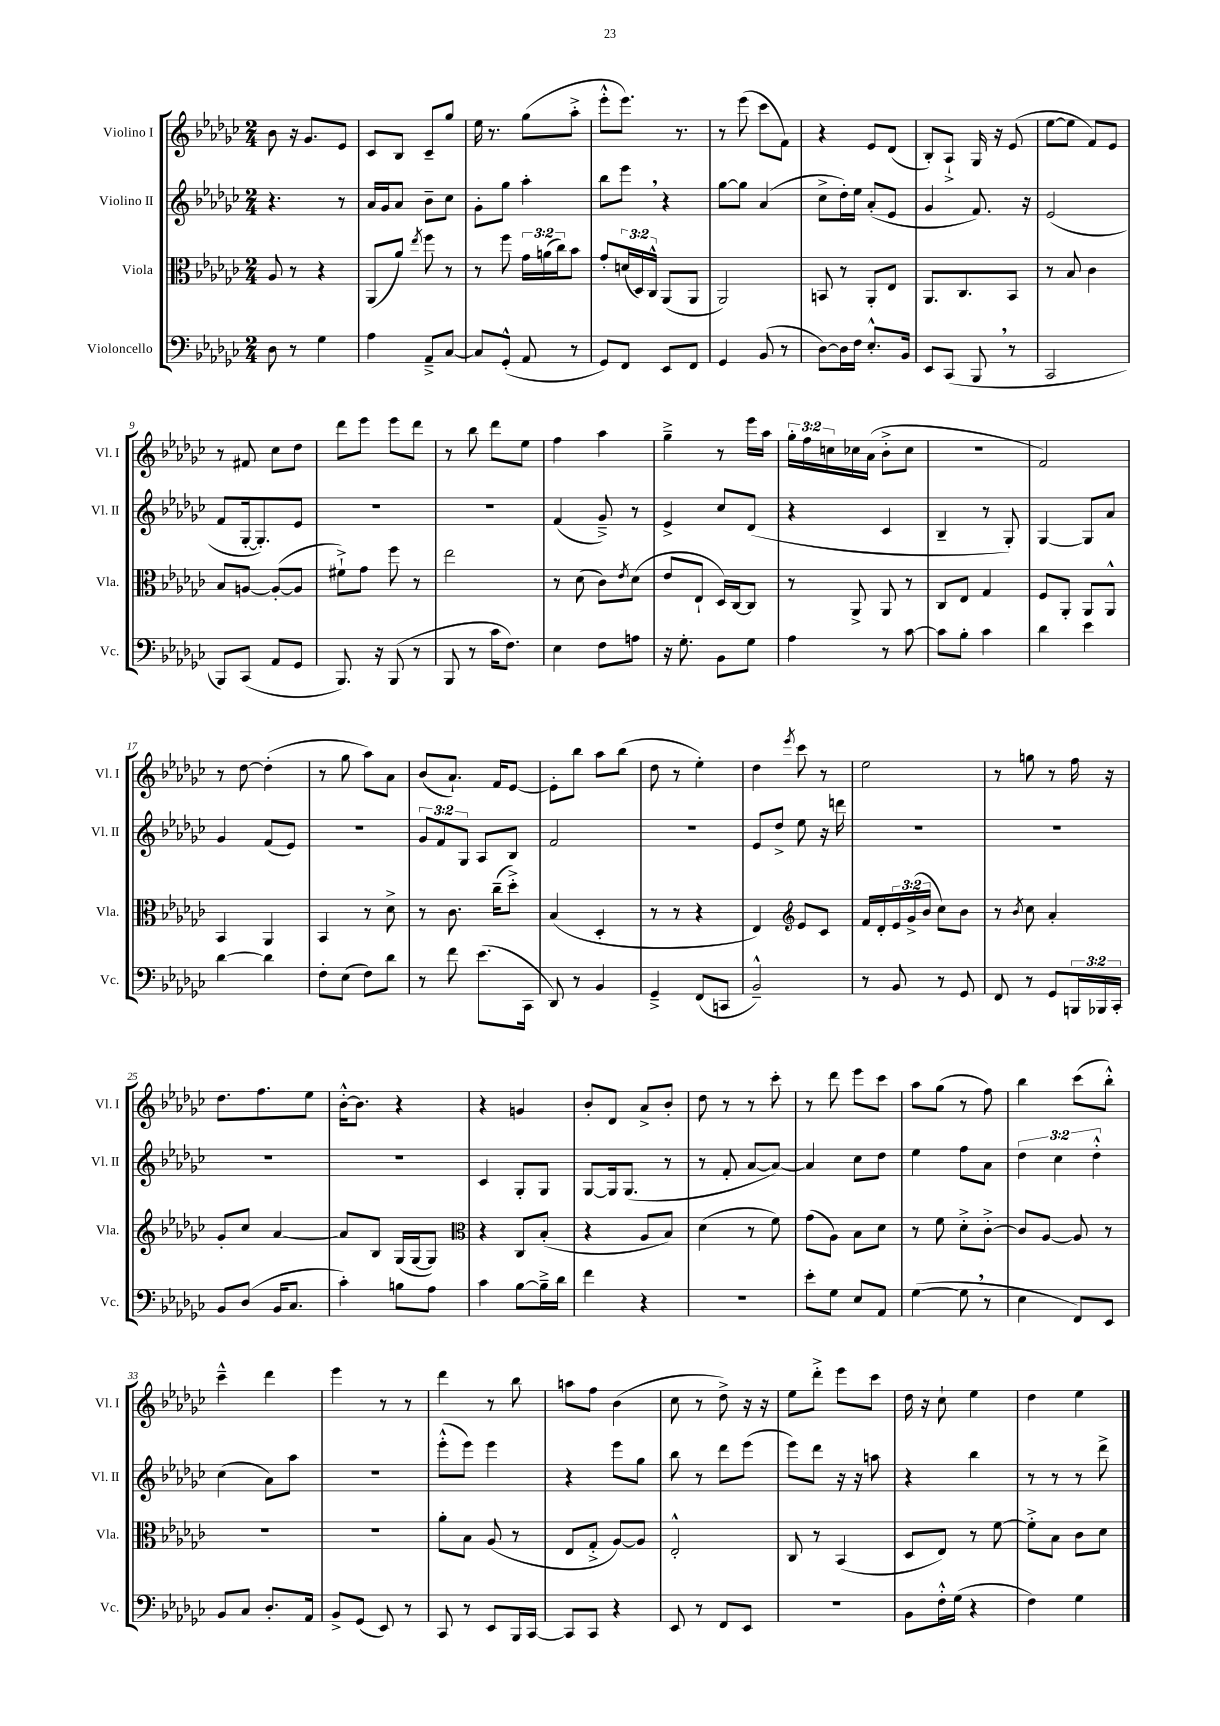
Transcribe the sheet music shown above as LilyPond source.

<<
\new StaffGroup <<
\new Staff = "s0" \with { instrumentName = "Violino I" shortInstrumentName = "Vl. I" } {
    \clef treble \key ges \major \numericTimeSignature \time 2/4 \override Staff.TupletNumber.text = #tuplet-number::calc-fraction-text
    bes'8 r16 ges'8. ees'8 |
    ces'8 bes8 ces'8-- ges''8 |
    ees''16 r8. ges''8( aes''8-.-> |
    ees'''8-.-^ ees'''8.) r8. |
    r8 ees'''8( ces'''8 f'8) |
    r4 ees'8 des'8( |
    bes8-.) aes8-!-> ges16 r16 ees'8( |
    ees''8~ ees''8 f'8) ees'8 |
    r8 fis'8 ces''8 des''8 |
    des'''8 ees'''8 ees'''8 des'''8 |
    r8 bes''8 des'''8 ees''8 |
    f''4 aes''4 |
    ges''4---> r8 ees'''16 aes''16 |
    \tuplet 3/2 { ges''16-. f''16 c''16 } ces''16 aes'16( bes'8-.-> ces''8 |
    R2 |
    f'2) |
    r8 des''8~ des''4-.( |
    r8 ges''8 aes''8) aes'8 |
    bes'8( aes'8.-!) f'16 ees'8~ |
    ees'8-. bes''8 aes''8 bes''8( |
    des''8 r8 ees''4-.) |
    des''4 \acciaccatura { ees'''8 } ces'''8 r8 |
    ees''2 |
    r8 g''8 r8 f''16 r16 |
    des''8. f''8. ees''8 |
    bes'16~-.-^ bes'8. r4 |
    r4 g'4 |
    bes'8-. des'8 aes'8-> bes'8-. |
    des''8 r8 r8 ces'''8-. |
    r8 des'''8 ees'''8 ces'''8 |
    aes''8 ges''8( r8 f''8) |
    bes''4 ces'''8( bes''8-.-^) |
    ces'''4---^ des'''4 |
    ees'''4 r8 r8 |
    des'''4 r8 bes''8 |
    a''8 f''8 bes'4( |
    ces''8 r8 des''8->) r16 r16 |
    ees''8 des'''8-.-> ees'''8 ces'''8 |
    des''16 r16 ces''8-! ees''4 |
    des''4 ees''4 \bar "|." |
}
\new Staff = "s1" \with { instrumentName = "Violino II" shortInstrumentName = "Vl. II" } {
    \clef treble \key ges \major \numericTimeSignature \time 2/4 \override Staff.TupletNumber.text = #tuplet-number::calc-fraction-text
    r4. r8 |
    aes'16 ges'16 aes'8 bes'8-- ces''8 |
    ges'8-. ges''8 aes''4-. |
    bes''8 ees'''8 \breathe r4 |
    ges''8~ ges''8 aes'4( |
    ces''8-> des''16-.) ees''16 aes'8-.( ees'8 |
    ges'4 f'8.) r16 |
    ees'2( |
    f'8 ges16~-. ges8.-.) ees'8 |
    R2 |
    R2 |
    f'4( ges'8--->) r8 |
    ees'4-> ces''8 des'8( |
    r4 ces'4 |
    bes4-- r8 ges8-.) |
    ges4~ ges8 aes'8 |
    ges'4 f'8( ees'8) |
    R2 |
    \tuplet 3/2 { ges'8 f'8 ges8 } aes8 bes8 |
    f'2 |
    r2 |
    ees'8 des''8-> ees''8 r16 d'''16 |
    R2 |
    R2 |
    R2 |
    R2 |
    ces'4 ges8-. ges8 |
    ges8~ ges16 ges8.( r8 |
    r8 f'8-. aes'8~ aes'8~) |
    aes'4 ces''8 des''8 |
    ees''4 f''8 aes'8 |
    \tuplet 3/2 { des''4 ces''4 des''4-.-^ } |
    ces''4( aes'8) aes''8 |
    R2 |
    ees'''8-.-^( ees'''8) ees'''4 |
    r4 ees'''8 ges''8 |
    bes''8 r8 des'''8 ees'''8( |
    ees'''8) des'''8 r16 r16 a''8 |
    r4 bes''4 |
    r8 r8 r8 des'''8-> \bar "|." |
}
\new Staff = "s2" \with { instrumentName = "Viola" shortInstrumentName = "Vla." } {
    \clef alto \key ges \major \numericTimeSignature \time 2/4 \override Staff.TupletNumber.text = #tuplet-number::calc-fraction-text
    aes8 r8 r4 |
    aes,8( aes'8) \acciaccatura { ees''8 } f''8 r8 |
    r8 f''8 \tuplet 3/2 { ges'16 a'16( ces''16) } bes'8 |
    ges'8-. \tuplet 3/2 { d'16( des16) ces16-^ } aes,8( aes,8 |
    aes,2) |
    b,8 r8 aes,8-. ees8 |
    aes,8. ces8. bes,8 |
    r8 bes8 ces'4 |
    bes8 a8~ a8~-.( a8 |
    fis'8-!->) ges'8 f''8 r8 |
    ees''2 |
    r8 des'8( ces'8) \acciaccatura { ees'8 } des'8( |
    ees'8 ees8-! des16) ces16~ ces8 |
    r8 aes,8-> aes,8 r8 |
    ces8 ees8 ges4 |
    f8 aes,8-. aes,8 aes,8-^ |
    bes,4 aes,4 |
    bes,4 r8 des'8-> |
    r8 ces'8. ces''16--( des''8-.->) |
    bes4( des4-. |
    r8 r8 r4 |
    ees4) \clef treble ees'8 ces'8 |
    f'16 des'16-. \tuplet 3/2 { ees'16 ges'16->( bes'16 } ces''8) bes'8 |
    r8 \acciaccatura { bes'8 } ces''8 aes'4-. |
    ges'8-. ces''8 aes'4~ |
    aes'8 bes8 ges16( ges16~ ges8) |
    \clef alto r4 ces8 bes8-.( |
    r4 aes8 bes8) |
    des'4( r8 f'8) |
    ges'8( aes8) bes8 des'8 |
    r8 f'8 des'8-.-> ces'8~-.-> |
    ces'8 aes8~ aes8 r8 |
    R2 |
    R2 |
    aes'8-. bes8 aes8( r8 |
    ees8 ges8-.-> aes8~) aes8 |
    ees2-.-^ |
    ces8 r8 bes,4( |
    des8 ees8) r8 f'8~ |
    f'8-.-> bes8 ces'8 des'8 \bar "|." |
}
\new Staff = "s3" \with { instrumentName = "Violoncello" shortInstrumentName = "Vc." } {
    \clef bass \key ges \major \numericTimeSignature \time 2/4 \override Staff.TupletNumber.text = #tuplet-number::calc-fraction-text
    des8 r8 ges4 |
    aes4 aes,8---> ces8~ |
    ces8 ges,8-.-^( aes,8 r8 |
    ges,8) f,8 ees,8 f,8 |
    ges,4 bes,8( r8 |
    des8~) des16 f16 ees8.-.-^ bes,16 |
    ees,8 ces,8( bes,,8 \breathe r8 |
    ces,2 |
    bes,,8) ces,8( aes,8 ges,8 |
    bes,,8.) r16 bes,,8( r8 |
    bes,,8 r8 ces'16 f8.) |
    ees4 f8 a8 |
    r16 ges8.-. bes,8 ges8 |
    aes4 r8 ces'8~ |
    ces'8 bes8-. ces'4 |
    des'4 ees'4 |
    des'4~ des'4 |
    f8-. ees8( f8) des'8 |
    r8 f'8 ees'8.( ces,16 |
    des,8) r8 bes,4 |
    ges,4---> f,8( c,8 |
    bes,2---^) |
    r8 bes,8 r8 ges,8 |
    f,8 r8 ges,8 \tuplet 3/2 { b,,16 bes,,16 ces,16-. } |
    bes,8 des8( bes,16 ces8. |
    ces'4-.) b8 aes8 |
    ces'4 bes8~ bes16---> des'16 |
    f'4 r4 |
    R2 |
    ees'8-. ges8 ees8 aes,8 |
    ges4~( ges8 \breathe r8 |
    ees4 f,8) ees,8 |
    bes,8 ces8 des8.-. aes,16 |
    bes,8-> ges,8( ees,8) r8 |
    ces,8 r8 ees,8 bes,,16 ces,16~ |
    ces,8 ces,8 r4 |
    ees,8 r8 f,8 ees,8 |
    R2 |
    bes,8 f16-.-^ ges16( r4 |
    f4) ges4 \bar "|." |
}
>>
>>
